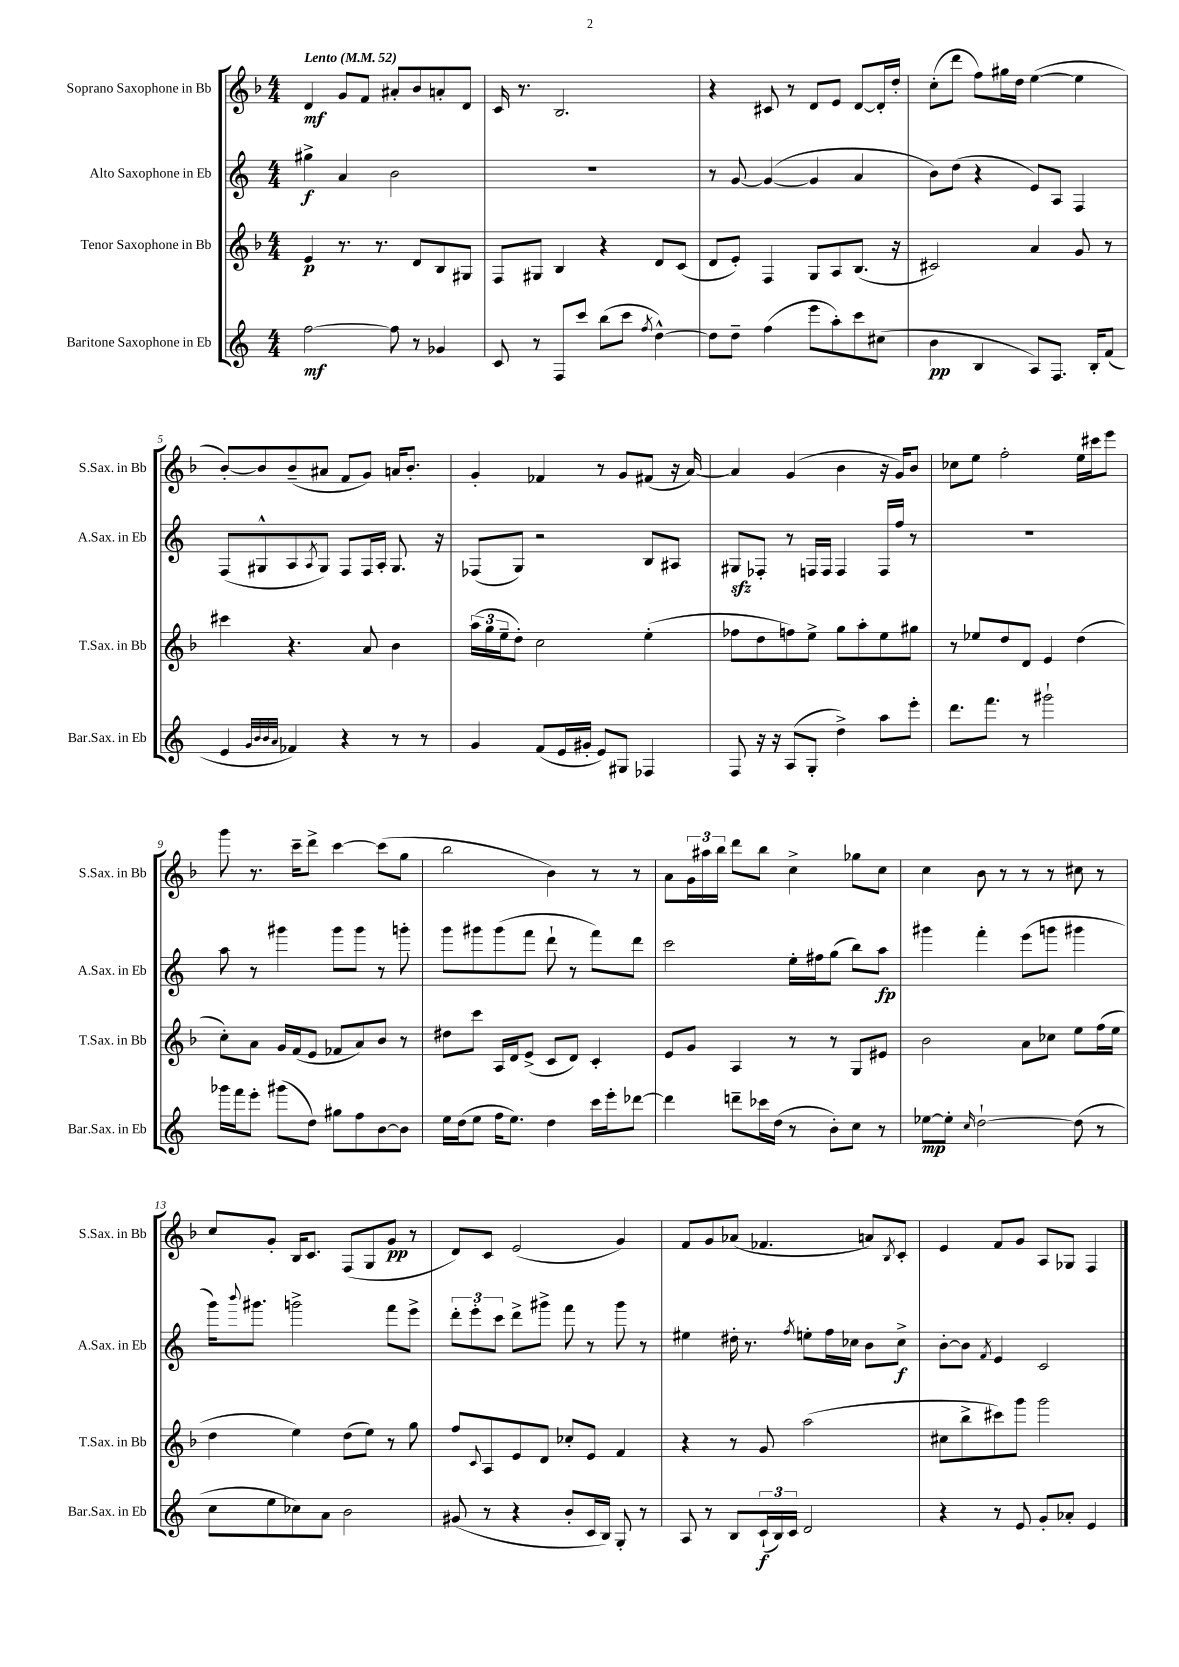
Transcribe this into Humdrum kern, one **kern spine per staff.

**kern	**kern	**kern	**kern
*staff4	*staff3	*staff2	*staff1
*clefG2	*clefG2	*clefG2	*clefG2
*k[]	*k[b-]	*k[]	*k[b-]
*M4/4	*M4/4	*M4/4	*M4/4
*MM52	*MM52	*MM52	*MM52
[2ff\	4e/	4gg#^\	4d/
.	8.r	4a/	8g/L
.	.	.	8f/J
.	8.r	.	.
8ff\]	.	2b\	8a#'/L
8r	8d/L	.	8b-/
4g-/	8B-/	.	8a'/
.	8G#/J	.	8d/J
=	=	=	=
8c/	8F/L	1r	16c/
.	.	.	8.r
8r	8G#/J	.	.
8F/L	4B-/	.	2.B-/
8ccc/J	.	.	.
(8bb\L	4r	.	.
8ccc\J	.	.	.
8qff/	.	.	.
[4dd^^\)	8d/L	.	.
.	(8c/J	.	.
=	=	=	=
8dd\]L	8d/L	8r	4r
8dd~\J	8e'/J)	[8g/	.
(4ff\	4F/	(4g/_	8c#/
.	.	.	8r
8eee\L	8G/L	4g/]	8d/L
8aa'\)	8A/	.	8e/J
8ccc\	(8.B-/J	4a/	[8d/L
(8cc#\J	.	.	16d'/]L
.	16r	.	16dd'/JJ
=	=	=	=
4b\	2c#/)	8b\L)	(8cc'\L
.	.	(8dd\J	8ddd\J
4B/	.	4r	8ff\L)
.	.	.	16gg#\L
.	.	.	16dd\JJ
8A/L)	4a/	8e/L)	([4ee\
8.F/J	.	8A/J	.
.	8g/	4F/	4ee\]
16B'/LK	.	.	.
(8f/J	8r	.	.
=	=	=	=
4e/	4ccc#\	(8F/L	[8b-'/L)
.	.	8G#^^/	8b-/]
32qqg/LLL	.	.	.
32qqb/	.	.	.
32qqb/	.	.	.
32qqa/JJJ	.	.	.
4f-/)	4.r	8A/	(8b-~/
.	.	8qA/	.
.	.	8G#/J)	8a#/J
4r	.	8F/L	8f/L
.	8a/	16F/L	8g/J)
.	.	16A'/JJ	.
8r	4b-\	8.G#/	16a/LK
.	.	.	8.b-'/J
8r	.	.	.
.	.	16r	.
=	=	=	=
4g/	(24aa\LL	(8F-/L	4g'/
.	24gg\	.	.
.	24ee~\J	.	.
.	8dd'\J)	8G/J)	.
(8f/L	2cc\	2r	4f-/
16e/L	.	.	.
16g#'/JJ	.	.	.
8e/L)	.	.	8r
8G#/J	.	.	8g/L
4F-/	(4ee'\	8B/L	(8f#/J
.	.	8A#/J	16r
.	.	.	[16a/)
=	=	=	=
8F/	8ff-\L	8G#/L	4a/]
16r	8dd\	8F-'/J	.
16r	.	.	.
(8A/L	8ff\)	8r	(4g/
8G'/J	8ee^\J	16F/LL	.
.	.	16F/JJ	.
4dd^\)	8gg\L	4F/	4b-\
.	8aa'\	.	.
8aa\L	8ee\	16F/LL	16r
.	.	16ff/JJ	16g/LK)
8eee'\J	8gg#\J	8r	8b-/J
=	=	=	=
8.ddd\L	8r	1r	8cc-\L
.	8ee-/L	.	8ee\J
8.fff\J	.	.	.
.	8dd/	.	2ff'\
8r	8d/J	.	.
2ggg#`\	4e/	.	.
.	(4dd\	.	16ee\LL
.	.	.	16ccc#\J
.	.	.	8eee\J
=	=	=	=
16ggg-\LL	8cc'\L)	8aa\	8ggg\
16fff\J	.	.	.
8eee'\J	8a\J	8r	8.r
(8ggg#\L	16g/LL	4ggg#\	.
.	(16f/J	.	16ccc~\LK
8dd\J)	8e/J	.	8ddd^\J
8gg#\L	8f-/L	8ggg#\L	[4ccc\
8ff\	8a/)	8ggg#\J	.
[8b\	8b-/J	8r	(8ccc\]L
8b\]J	8r	8ggg'\	8gg\J
=	=	=	=
16ee\LL	8dd#\L	8ggg\L	2bb-\
(16dd\J	.	.	.
8ee\J	8ccc\J	8ggg#\	.
16ff\LK	16A/LL	(8ggg#\	.
8.ee\J)	16d/J	.	.
.	(8e^/J	8fff\J	.
4dd\	8c/L	8ddd`\	4b-\)
.	8d/J)	8r	.
16ccc\LL	4c'/	8fff\L)	8r
16eee'\J	.	.	.
[8ddd-\J	.	8ddd\J	8r
=	=	=	=
4ddd-\]	8e/L	2ccc\	8a\L
.	8g/J	.	24g\L
.	.	.	24aa#\
.	.	.	24bb-\JJ
8ddd~\L	4A/	.	8ddd\L
16ccc-\L	.	.	8bb-\J
(16dd\JJ	.	.	.
8r	8r	16ee'\LL	4cc^\
.	.	16ff#\J	.
8b'\L)	8r	(8gg\J	.
8cc\J	8G/L	8bb\L)	8gg-\L
8r	8e#/J	8aa\J	8cc\J
=	=	=	=
[8ee-\L	2b-\	4ggg#\	4cc\
8ee-'\]J	.	.	.
16qqcc/	.	.	.
[2dd`\	.	4fff'\	8b-\
.	.	.	8r
.	8a\L	(8eee\L	8r
.	8cc-\J	8ggg\J	8r
(8dd\]	8ee\L	4ggg#\	8cc#\
8r	(16ff\L	.	8r
.	16ee\JJ	.	.
=	=	=	=
8cc\L	4dd\	16ggg\LK)	8cc/L
.	.	8qqbbb/	.
.	.	8.ggg#\J	.
8ee\	.	.	8g'/J
8cc-\)	4ee\)	2ggg^\	16B-/LK
.	.	.	8.c/J
8a\J	.	.	.
2b\	(8dd\L	.	(8F/L
.	8ee\J)	.	8G/
.	8r	8fff\L	8g/J
.	8gg\	8eee^\J	8r
=	=	=	=
(8g#/	8ff/L	12ddd'\L	8d/L)
.	.	12eee'\	.
.	8qqc/	.	.
8r	8A/	.	8c/J
.	.	12ccc\J	.
4r	8e/	8ddd^\L	(2e/
.	8d/J	8ggg#^\J	.
8b'/L	8cc-'/L	8fff\	.
16c/L	8e/J	8r	.
16B/JJ)	.	.	.
8G'/	4f/	8ggg#\	4g/)
8r	.	8r	.
=	=	=	=
8A/	4r	4ee#\	8f/L
8r	.	.	8g/
8B/L	8r	16dd#'\	(8a-/J
.	.	8.r	.
(24c`/L	8g/	.	4.f-/
24B/)	.	.	.
24c/JJ	.	.	.
.	.	8qff/	.
2d/	(2aa\	8ee'\L	.
.	.	16ff\L	.
.	.	16cc-\JJ	.
.	.	8b\L	8a/L)
.	.	.	8qB-/
.	.	8cc-^\J	8c'/J
=	=	=	=
4r	8cc#\L	[8b'\L	4e/
.	8bb-^\	8b\]J	.
.	.	8qf/	.
8r	8ccc#\)	4e/	8f/L
8e/	8ggg\J	.	8g/J
8g'/L	2ggg\	2c/	8A/L
8a-'/J	.	.	8G-/J
4e/	.	.	4F/
==	==	==	==
*-	*-	*-	*-
